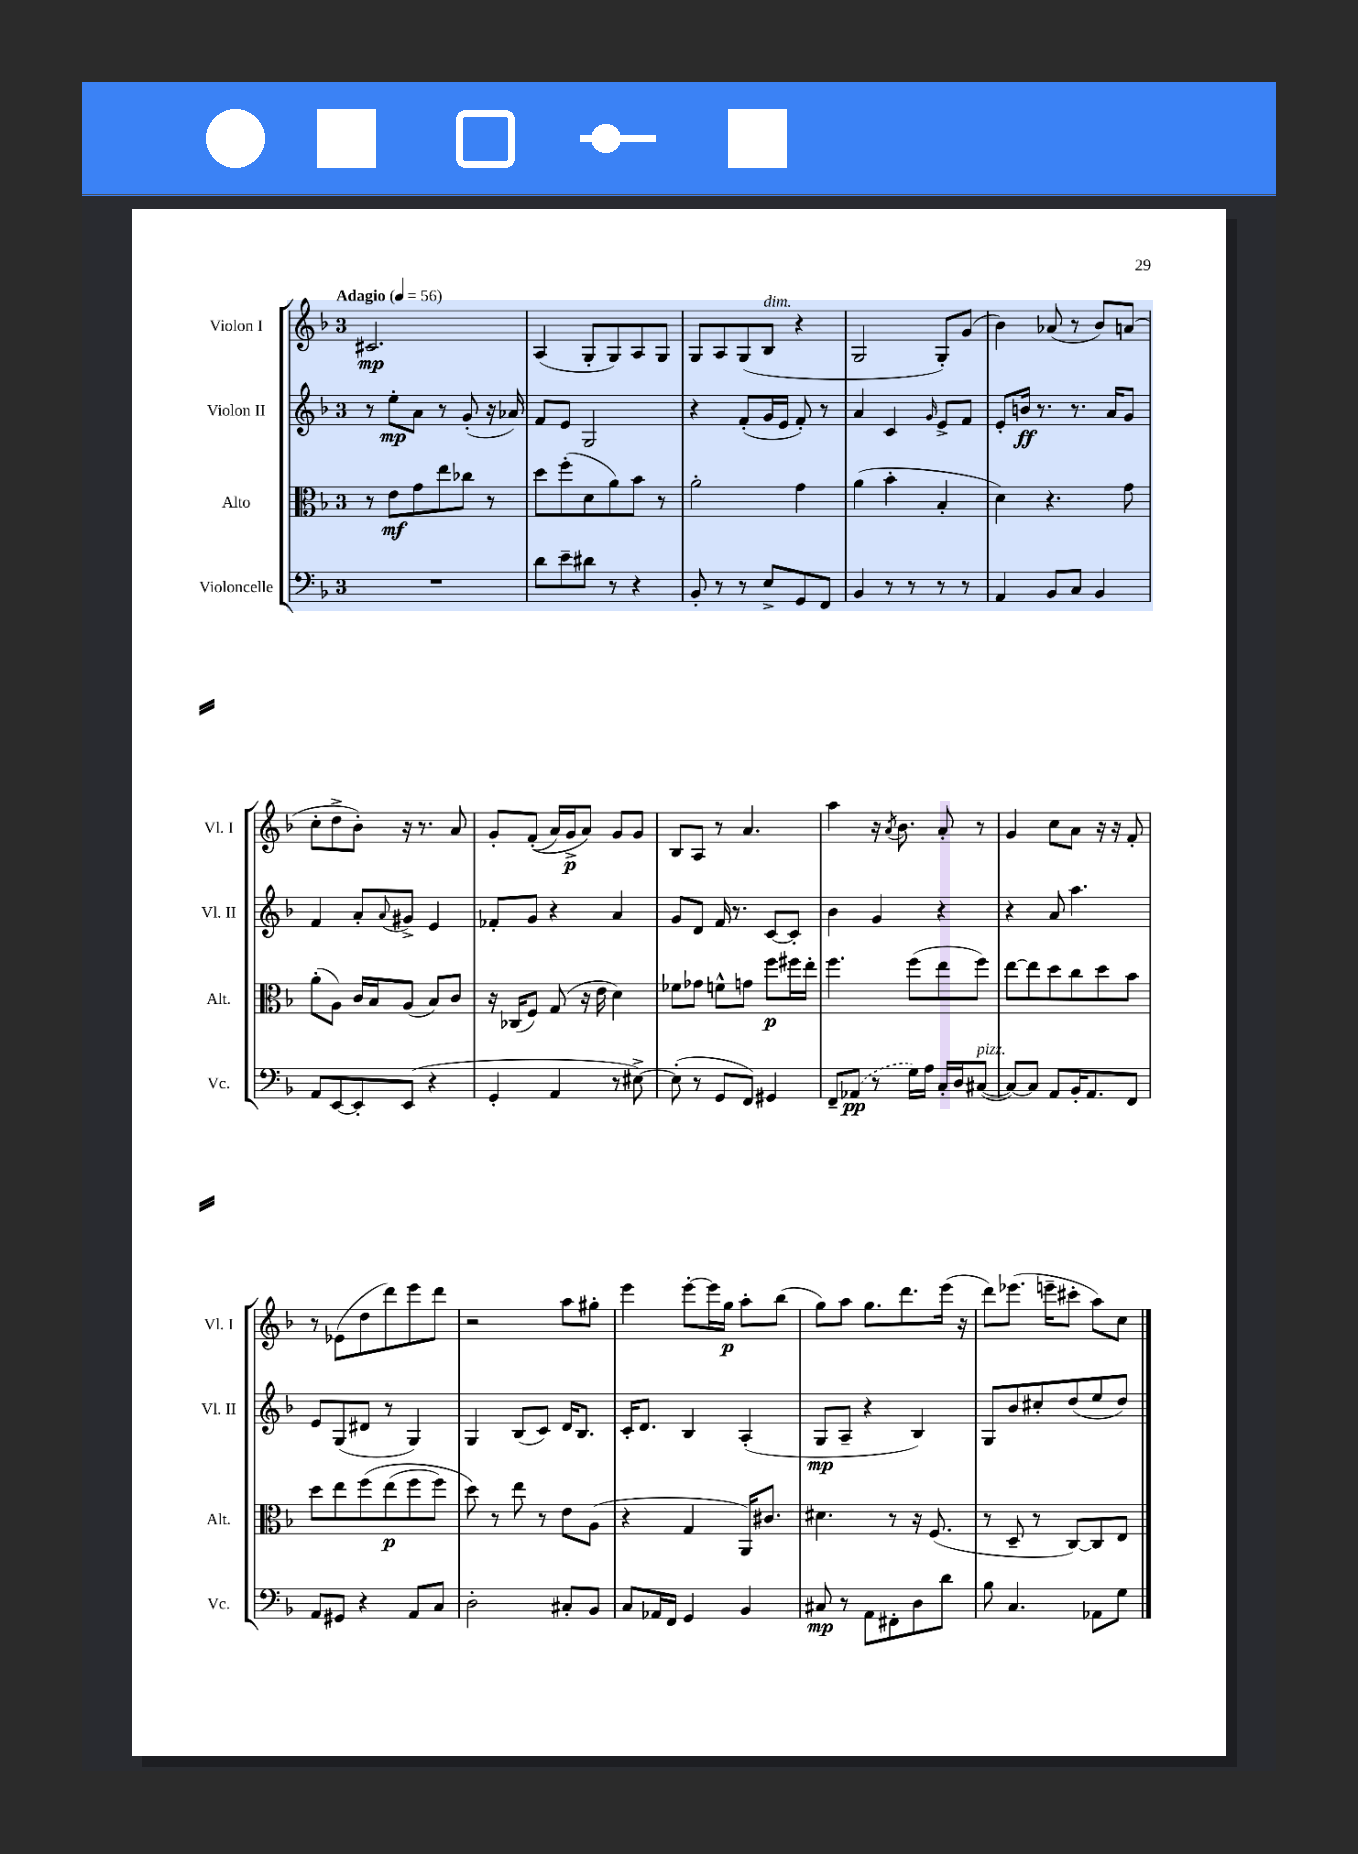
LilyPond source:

<<
\new StaffGroup <<
\new Staff = "s0" \with { instrumentName = "Violon I" shortInstrumentName = "Vl. I" } {
    \clef treble \key f \major \once \override Staff.TimeSignature.style = #'single-digit \time 3/4 \tempo "Adagio" 4 = 56
    cis'2.\mp |
    a4( g8-. g8) a8 g8 |
    g8 a8 g8( bes8^\markup { \italic "dim." } r4 |
    g2 g8-.) g'8( |
    bes'4) aes'8( r8 bes'8) a'8( |
    c''8-. d''8-> bes'8-.) r16 r8. a'8 |
    g'8-. f'8-.(\( a'16) g'16->\p a'8\) g'8 g'8 |
    bes8 a8 r8 a'4. |
    a''4 r16 \acciaccatura { a'8 } bes'8. a'8-. r8 |
    g'4 c''8 a'8 r16 r16 f'8-. |
    r8 ees'8( d''8 d'''8) e'''8 d'''8 |
    r2 a''8 gis''8-. |
    e'''4 e'''8~-. e'''16 g''16\p a''8-. bes''8( |
    g''8) a''8 g''8. d'''8. e'''16( r16 |
    d'''8) ees'''8.( e'''16-- cis'''8-. a''8) c''8 \bar "|." |
}
\new Staff = "s1" \with { instrumentName = "Violon II" shortInstrumentName = "Vl. II" } {
    \clef treble \key f \major \once \override Staff.TimeSignature.style = #'single-digit \time 3/4
    r8 e''8-.\mp a'8 r8 g'8-.( r16 aes'16) |
    f'8 e'8 g2 |
    r4 f'8-.( g'16 e'16 f'8-.) r8 |
    a'4 c'4 \grace { g'16 } e'8-> f'8 |
    e'8-. b'16\ff r8. r8. a'16 g'8 |
    f'4 a'8-. \appoggiatura { a'8 } gis'8-> e'4 |
    fes'8-. g'8 r4 a'4 |
    g'8 d'8 f'16 r8. c'8~ c'8-. |
    bes'4 g'4 r4 |
    r4 a'8 a''4. |
    e'8 g8( dis'8 r8 g4) |
    g4 bes8( c'8) d'16 bes8. |
    c'16-. d'8. bes4 a4-.( |
    g8\mp a8-- r4 bes4) |
    g8 bes'8 cis''8-. d''8( e''8 d''8) \bar "|." |
}
\new Staff = "s2" \with { instrumentName = "Alto" shortInstrumentName = "Alt." } {
    \clef alto \key f \major \once \override Staff.TimeSignature.style = #'single-digit \time 3/4
    r8 e'8\mf g'8 e''8 ces''8 r8 |
    d''8 f''8-.( d'8 a'8) bes'8 r8 |
    a'2-. g'4 |
    a'4( bes'4-. bes4-. |
    d'4) r4. g'8 |
    a'8-.( a8) c'16 bes16 a8( bes8) c'8 |
    r16 ces16( f8) g8( r16 e'16 d'4) |
    fes'8 ges'8 f'8-^ g'8 f''8\p fis''16 e''16-. |
    f''4. f''8( e''8 f''8) |
    e''8~ e''8 d''8 c''8 d''8 bes'8 |
    d''8 e''8 f''8\( e''8\p( f''8 f''8) |
    d''8\) r8 e''8 r8 e'8 a8( |
    r4 g4 a,16) cis'8. |
    dis'4. r8 r16 f8.( |
    r8 d8-- r8 c8~) c8 e8 \bar "|." |
}
\new Staff = "s3" \with { instrumentName = "Violoncelle" shortInstrumentName = "Vc." } {
    \clef bass \key f \major \once \override Staff.TimeSignature.style = #'single-digit \time 3/4
    R2. |
    d'8 e'8-- dis'8 r8 r4 |
    bes,8-. r8 r8 e8-> g,8 f,8 |
    bes,4 r8 r8 r8 r8 |
    a,4 bes,8 c8 bes,4 |
    a,8 e,8~ e,8-. e,8( r4 |
    g,4-. a,4 r8 eis8~->) |
    eis8-.( r8 g,8 f,8) gis,4 |
    f,8-- \once \slurDashed aes,8\pp( r8 g16) a16 c16-. d16 cis8~^\markup { \italic "pizz." }( |
    cis8~) cis8 a,8 bes,16-. a,8. f,8 |
    a,8 gis,8 r4 a,8 c8 |
    d2-. cis8-. bes,8 |
    c8 aes,16 f,16 g,4 bes,4 |
    cis8\mp r8 a,8 fis,8-. d8 d'8 |
    bes8 c4. aes,8 g8 \bar "|." |
}
>>
>>
\layout { \context { \Score \remove "Bar_number_engraver" } }
